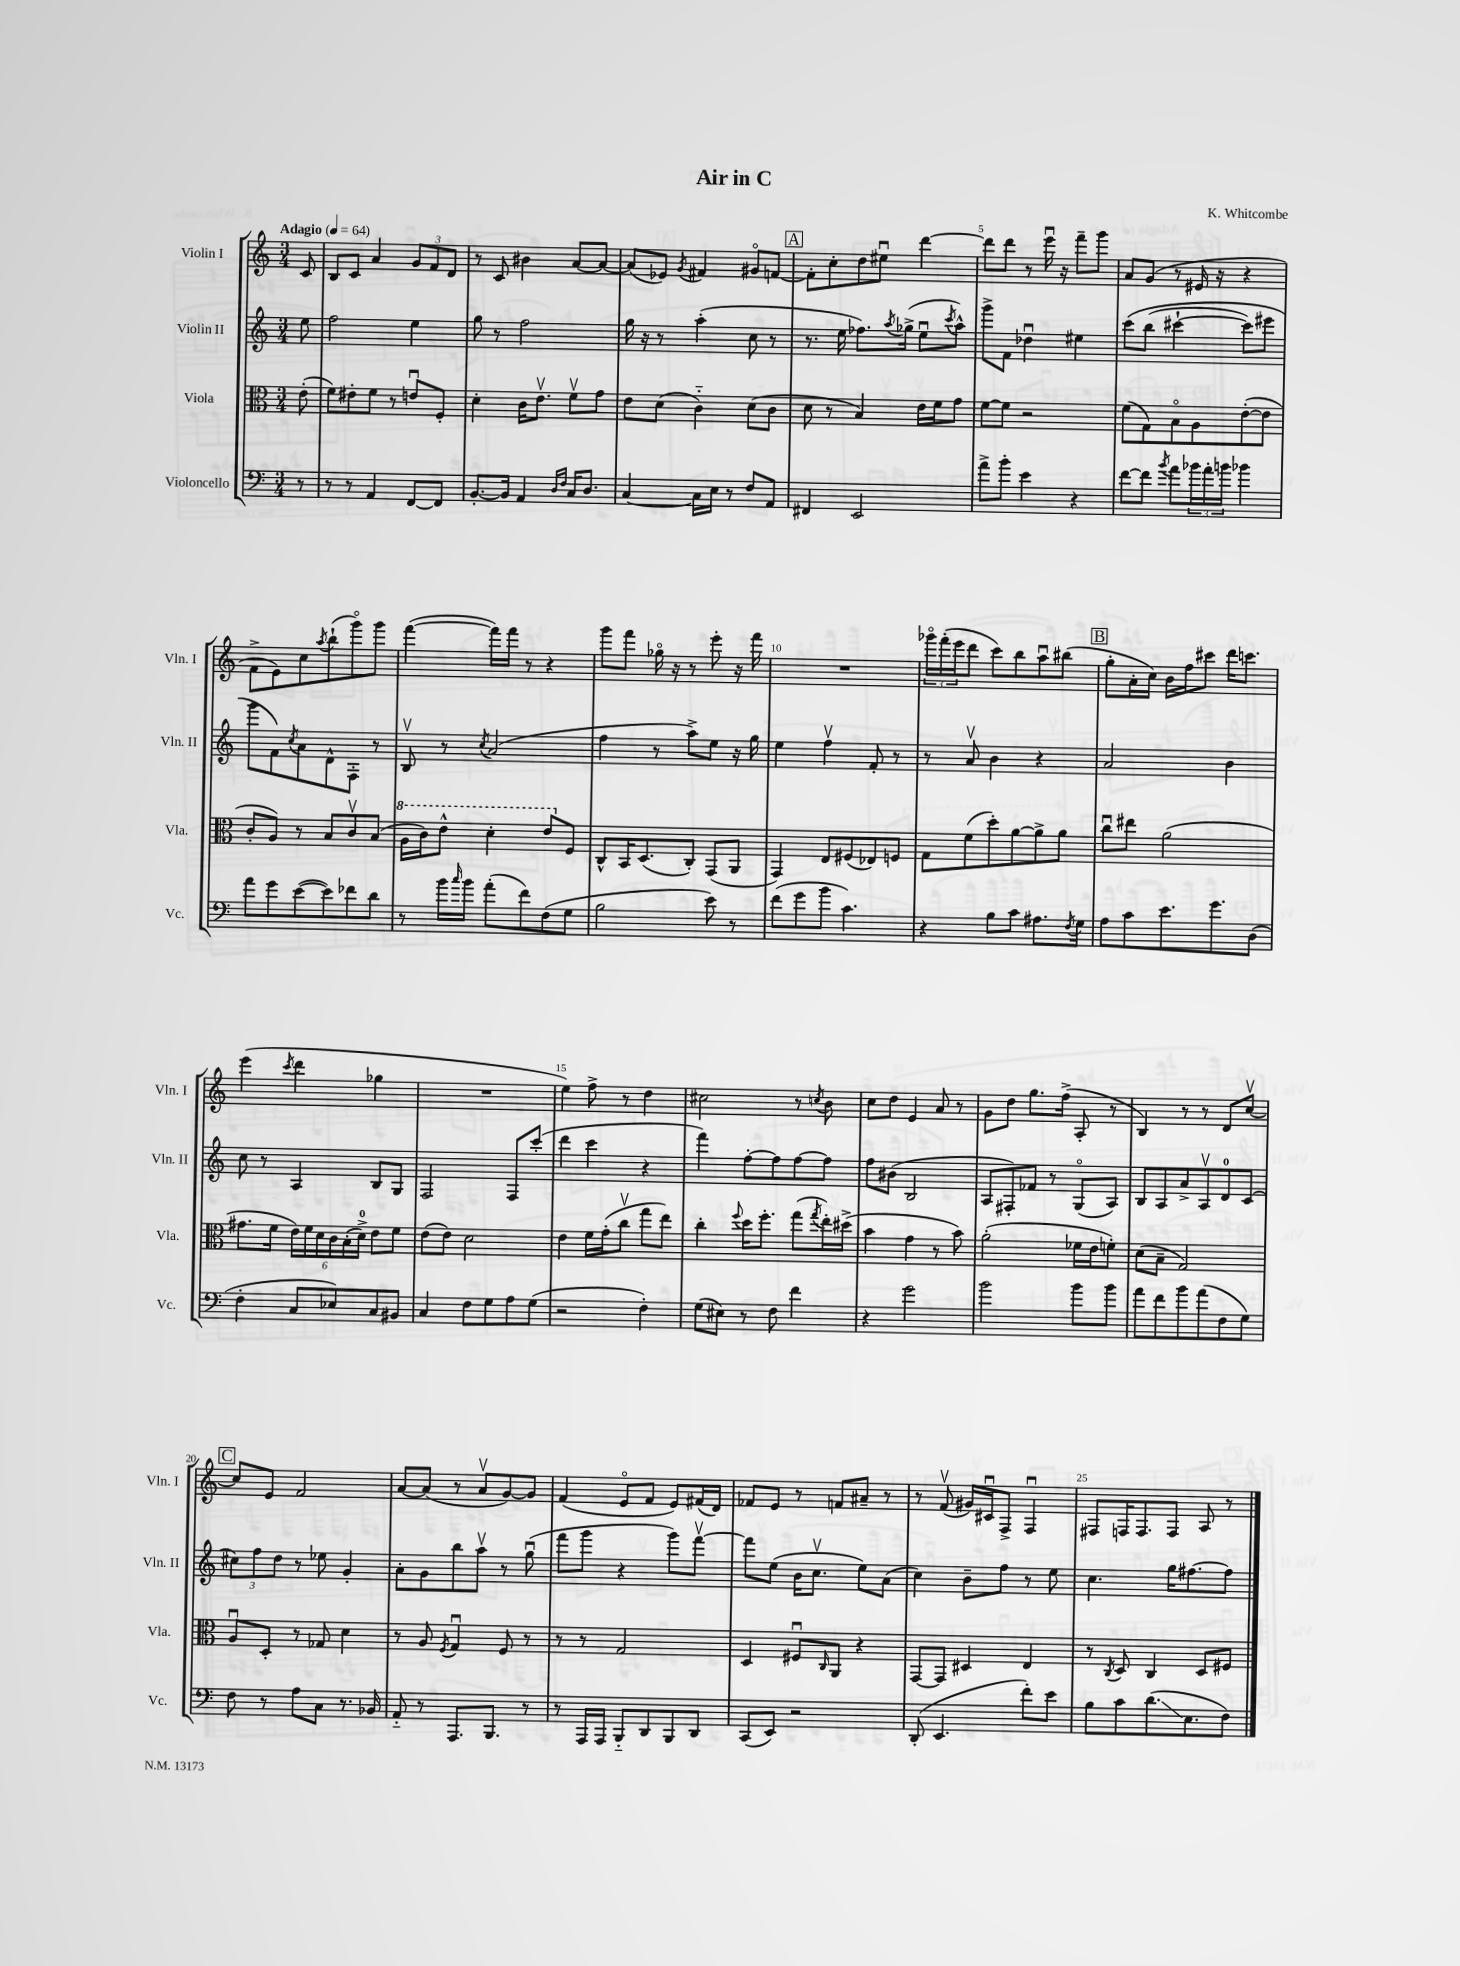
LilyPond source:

\header { title = "Air in C" composer = "K. Whitcombe" }
<<
\new StaffGroup <<
\new Staff = "s0" \with { instrumentName = "Violin I" shortInstrumentName = "Vln. I" } {
    \clef treble \key c \major \numericTimeSignature \time 3/4 \partial 8 \tempo "Adagio" 4 = 64
    c'8 |
    b8 c'8 a'4 \tuplet 3/2 { g'8 f'8 d'8 } |
    r8 c'8 bis'4 a'8~ a'8~ |
    a'8( ees'8) \acciaccatura { g'8 } fis'4 gis'8\flageolet f'8~ |
    \mark \markup { \box "A" } f'8-. c''8-. d''8 eis''8\downbow d'''4~ |
    d'''8 d'''8 r8 e'''16\downbow r16 f'''8-- g'''8 |
    a'8 g'8( r8 eis'16 r16 r4 |
    f'8-> e'8) c''8 \acciaccatura { a''8 } b''8-!( g'''8\flageolet) g'''8 |
    f'''4~( f'''16) f'''16 r8 r4 |
    g'''8 f'''8 ges''16\flageolet r16 r8 e'''8-. r16 f'''16 |
    R2. |
    \tuplet 3/2 { ges'''16\flageolet f'''16-.( e'''16 } d'''8 c'''8) b''8 a''8\downbow bis''8( |
    \mark \markup { \box "B" } g''8-. a'16-. c''16) b'16 f''16 cis'''8 d'''16 c'''8. |
    e'''4( \acciaccatura { c'''8 } d'''4 ges''4 |
    R2. |
    e''4) f''8-> r8 d''4 |
    cis''2 r8 \acciaccatura { c''8 } b'8 |
    c''8 d''8 e'4 a'8 r8 |
    g'8 d''8 g''8. f''16->( a8-. r8 |
    b4) r8 r8 d'8 c''8~\upbow |
    \mark \markup { \box "C" } c''8 e'8 f'2 |
    a'8~ a'8( r8 a'8\upbow g'8~) g'8 |
    f'4( e'8\flageolet f'8 e'8) fis'16( d'16) |
    fes'8 e'8 r8 f'8 ais'8-- r8 |
    r8 f'8\upbow( gis'16) cis'16\downbow f8-> f4\downbow |
    fis8 f16 f8. f8 a8 r8 \bar "|." |
}
\new Staff = "s1" \with { instrumentName = "Violin II" shortInstrumentName = "Vln. II" } {
    \clef treble \key c \major \numericTimeSignature \time 3/4 \partial 8
    e''8 |
    f''2 e''4 |
    g''8 r8 f''2 |
    g''16 r16 r8 a''4-.( c''8 r8 |
    \mark \markup { \box "A" } r8. e''16 fes''8.) \acciaccatura { a''8 } ges''16->( e''8\downbow \acciaccatura { c'''8 } a''8-^) |
    g'''8-> f'8 des''4\downbow eis''4 |
    c'''8\( b''8( cis'''4~-! cis'''8) eis'''8 |
    g'''8 f'8\) \acciaccatura { c''8 } a'8 d'8-^ f8-. r8 |
    b8\upbow r8 \acciaccatura { c''8 } a'2( |
    f''4 r8 a''8->) e''8 r16 g''16 |
    e''4 f''4\upbow f'8-. r8 |
    r8 a'8\upbow b'4 r4 |
    \mark \markup { \box "B" } a'2 b'4 |
    c''8 r8 a4 b8 g8 |
    f2 f8 c'''8-.( |
    d'''4 c'''4 r4 |
    f'''4) f''8~-. f''8 f''8~ f''8 |
    f''8 bis'8( b2 |
    a8 fis8-.) fes'8 r8 g8\flageolet( a8) |
    b8 a8 a'8-> a8\upbow d'8-0 c'8( |
    \mark \markup { \box "C" } \tuplet 3/2 { cis''8) f''8 d''8 } r8 ees''8 g'4-. |
    a'8-. g'8 b''8 a''8\upbow r8 g''8\downbow( |
    f'''8 g'''8 r4 g'''8) f'''8~\upbow |
    f'''8 e''8( b'16 c''8.\upbow e''8) a'8( |
    c''4) b'8-- f''8 r8 e''8 |
    c''4. g''16 fis''8.~ fis''8 \bar "|." |
}
\new Staff = "s2" \with { instrumentName = "Viola" shortInstrumentName = "Vla." } {
    \clef alto \key c \major \numericTimeSignature \time 3/4 \partial 8
    e'8-.( |
    f'8) eis'8-. f'8 r8 e'8\downbow f8-. |
    d'4-. c'16 e'8.\upbow f'8\upbow g'8 |
    e'8 d'8( c'4-_) d'8( c'8 |
    \mark \markup { \box "A" } d'8 r8 b4) e'16 f'16 g'8 |
    f'8~ f'8 r2 |
    f'8( g8) b8\flageolet a8 e'8~-.( e'8 |
    c'8-. a8) r8 b8 c'8\upbow b8( |
    \ottava #1 a'16 c''16) e''8-^ d''4-. e''8 \ottava #0 f8 |
    c8-^ b,16 d8.( c8-.) g,8( a,8 |
    g,4) e8 fis8( ees8) f8 |
    g8 f'8( d''8-.) a'8~ a'8-> a'8 |
    \mark \markup { \box "B" } c''8\downbow eis''8 a'2( |
    gis'8. f'16 \tuplet 6/4 { e'16) f'16 d'16 c'16 b16-.( d'16-0->) } e'8 f'8 |
    e'8( e'8) d'2 |
    e'4 f'16 g'16-.( c''8\upbow g''8 e''8) |
    c''4-. \appoggiatura { f''8 } d''16 f''8.-. g''8( \acciaccatura { g''8 } e''16-.) dis''16->( |
    b'4 g'4 r8 b'8) |
    a'2-.( fes'16 e'16 f'8-.) |
    d'8( b8-- g2) |
    \mark \markup { \box "C" } a8\downbow d8-. r8 ges8 d'4 |
    r8 a8 \acciaccatura { f8 } g4\downbow f8 r8 |
    r8 r8 g2 |
    d4 fis8\downbow \grace { c16 } a,8 r4 |
    g,8~ g,8 dis4 e4 |
    r8 \acciaccatura { c8 } d8 c4 d8 fis8 \bar "|." |
}
\new Staff = "s3" \with { instrumentName = "Violoncello" shortInstrumentName = "Vc." } {
    \clef bass \key c \major \numericTimeSignature \time 3/4 \partial 8
    r8 |
    r8 r8 a,4 f,8~ f,8 |
    b,8.~-. b,16 a,4 \grace { d16 f16 } c16 d8. |
    c4~ c16 e16 r8 f8 a,8 |
    \mark \markup { \box "A" } fis,4 e,2 |
    a'8-> b'8-. e'4 r4 |
    f'8~ f'8 \acciaccatura { b'8 } a'8 \tuplet 3/2 { bes'16 a'16-. b'16 } bes'4 |
    a'8 g'8 e'8~( e'8) fes'8 d'8 |
    r8 b'16 \grace { c''16 } b'16 a'8-.( f'8) f8( g8 |
    b2 e'8) r8 |
    f'8( g'8 b'8 c'4.) |
    r4 b8 c'8 ais8. \acciaccatura { f8 } g16 |
    \mark \markup { \box "B" } a8 c'8 e'8. g'8. d8( |
    f4-. c8 ees8) c8 bis,8 |
    c4 f8 g8 a8 g8( |
    r2 f4-.) |
    g8( eis8) r8 f8 f'4 |
    r4 g'2 |
    b'2 b'8 b'8 |
    a'8 f'8 b'8 a'8( f8 g8) |
    \mark \markup { \box "C" } f8 r8 a8 c8 r8. bes,16 |
    a,8-_ r8 a,,8. b,,8. r8 |
    r8 a,,16 a,,16 b,,8-_ d,8 b,,8 d,8 |
    c,8( e,8) r2 |
    d,8-.( e,4. f'8-.) e'8 |
    b8 c'8 d'8.\glissando( e8. f8) \bar "|." |
}
>>
>>
\layout { \context { \Score \override BarNumber.break-visibility = ##(#f #t #t) barNumberVisibility = #(every-nth-bar-number-visible 5) } }
